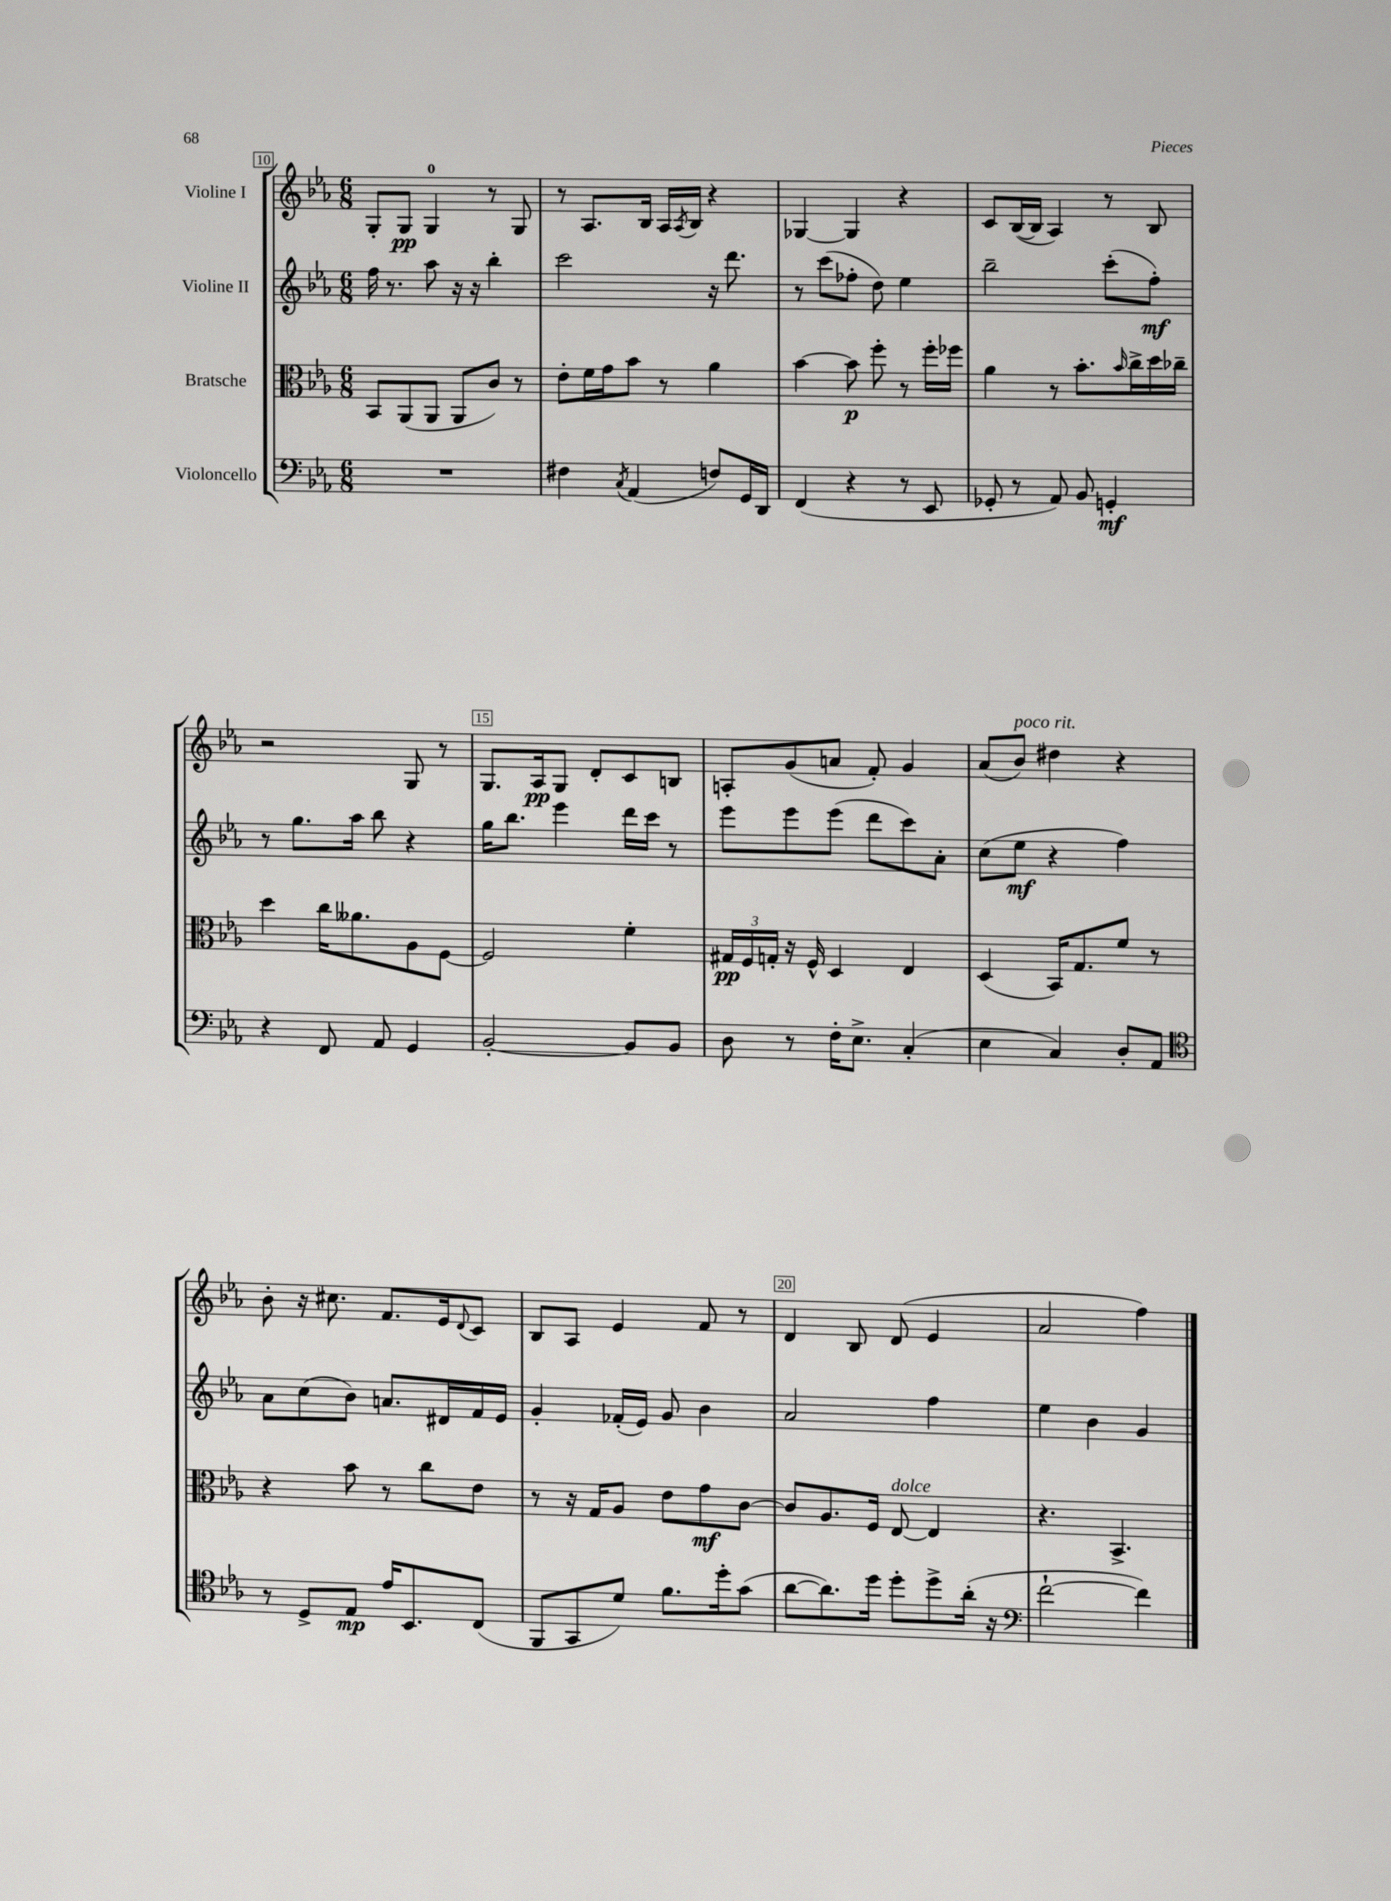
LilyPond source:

<<
\new StaffGroup <<
\new Staff = "s0" \with { instrumentName = "Violine I" } {
    \clef treble \key ees \major \numericTimeSignature \time 6/8
    g8-. g8\pp g4-0 r8 g8 |
    r8 aes8. bes16 aes16 \acciaccatura { aes8 } bes16 r4 |
    ges4~ ges4 r4 |
    c'8 bes16~( bes16 aes4) r8 bes8 |
    r2 g8 r8 |
    g8. aes16\pp g8 d'8-. c'8 b8 |
    a8-. g'8( a'8 f'8-.) g'4 |
    aes'8( bes'8^\markup { \italic "poco rit." }) dis''4 r4 |
    bes'8-. r16 cis''8. f'8. ees'16 \appoggiatura { d'8 } c'8 |
    bes8 aes8 ees'4 f'8 r8 |
    d'4 bes8 d'8( ees'4 |
    aes'2 f''4) \bar "|." |
}
\new Staff = "s1" \with { instrumentName = "Violine II" } {
    \clef treble \key ees \major \numericTimeSignature \time 6/8
    f''16 r8. aes''8 r16 r16 bes''4-. |
    c'''2 r16 d'''8. |
    r8 c'''8( fes''8-. d''8) ees''4 |
    bes''2-- c'''8-.( f''8-.\mf) |
    r8 g''8. aes''16 bes''8 r4 |
    g''16 bes''8. ees'''4 d'''16 c'''16 r8 |
    ees'''8 ees'''8 ees'''8( d'''8 c'''8) aes'8-. |
    c''8( ees''8\mf r4 f''4) |
    aes'8 c''8( bes'8) a'8. dis'16 f'16 ees'16 |
    g'4-. fes'16-.( ees'16) g'8 bes'4 |
    aes'2 f''4 |
    ees''4 bes'4 g'4 \bar "|." |
}
\new Staff = "s2" \with { instrumentName = "Bratsche" } {
    \clef alto \key ees \major \numericTimeSignature \time 6/8
    bes,8 aes,8( aes,8 aes,8 c'8) r8 |
    ees'8-. f'16 g'16 bes'8 r8 aes'4 |
    bes'4~ bes'8\p f''8-. r8 f''16-. fes''16 |
    aes'4 r8 bes'8.-. \grace { bes'16 } c''16-> d''16 ces''16-- |
    d''4 c''16 aeses'8. aes8 f8~ |
    f2 f'4-. |
    \tuplet 3/2 { gis16\pp f16 g16-. } r16 f16-^ d4 ees4 |
    d4( bes,16) g8. f'8 r8 |
    r4 bes'8 r8 c''8 ees'8 |
    r8 r16 g16 aes8 ees'8 g'8\mf c'8~ |
    c'8 aes8. f16 ees8~^\markup { \italic "dolce" } ees4 |
    r4. bes,4.-> \bar "|." |
}
\new Staff = "s3" \with { instrumentName = "Violoncello" } {
    \clef bass \key ees \major \numericTimeSignature \time 6/8
    R2. |
    fis4 \acciaccatura { c8 } aes,4( f8) g,16 d,16 |
    f,4( r4 r8 ees,8 |
    ges,8-. r8 aes,8) bes,8 g,4-.\mf |
    r4 f,8 aes,8 g,4 |
    bes,2~-. bes,8 bes,8 |
    d8 r8 f16-. ees8.-> c4-.( |
    ees4 c4) d8-. aes,8 |
    \clef tenor r8 d8-> ees8\mp ees'16 bes,8. c8( |
    f,8 g,8 d'8) f'8. d''16-. g'8( |
    aes'8~ aes'8.) d''16 d''8-. d''8-> aes'16-.( r16 |
    \clef bass f'2~-! f'4) \bar "|." |
}
>>
>>
\layout { \context { \Score currentBarNumber = #10 \override BarNumber.break-visibility = ##(#f #t #t) barNumberVisibility = #(every-nth-bar-number-visible 5) \override BarNumber.stencil = #(make-stencil-boxer 0.1 0.3 ly:text-interface::print) } }
